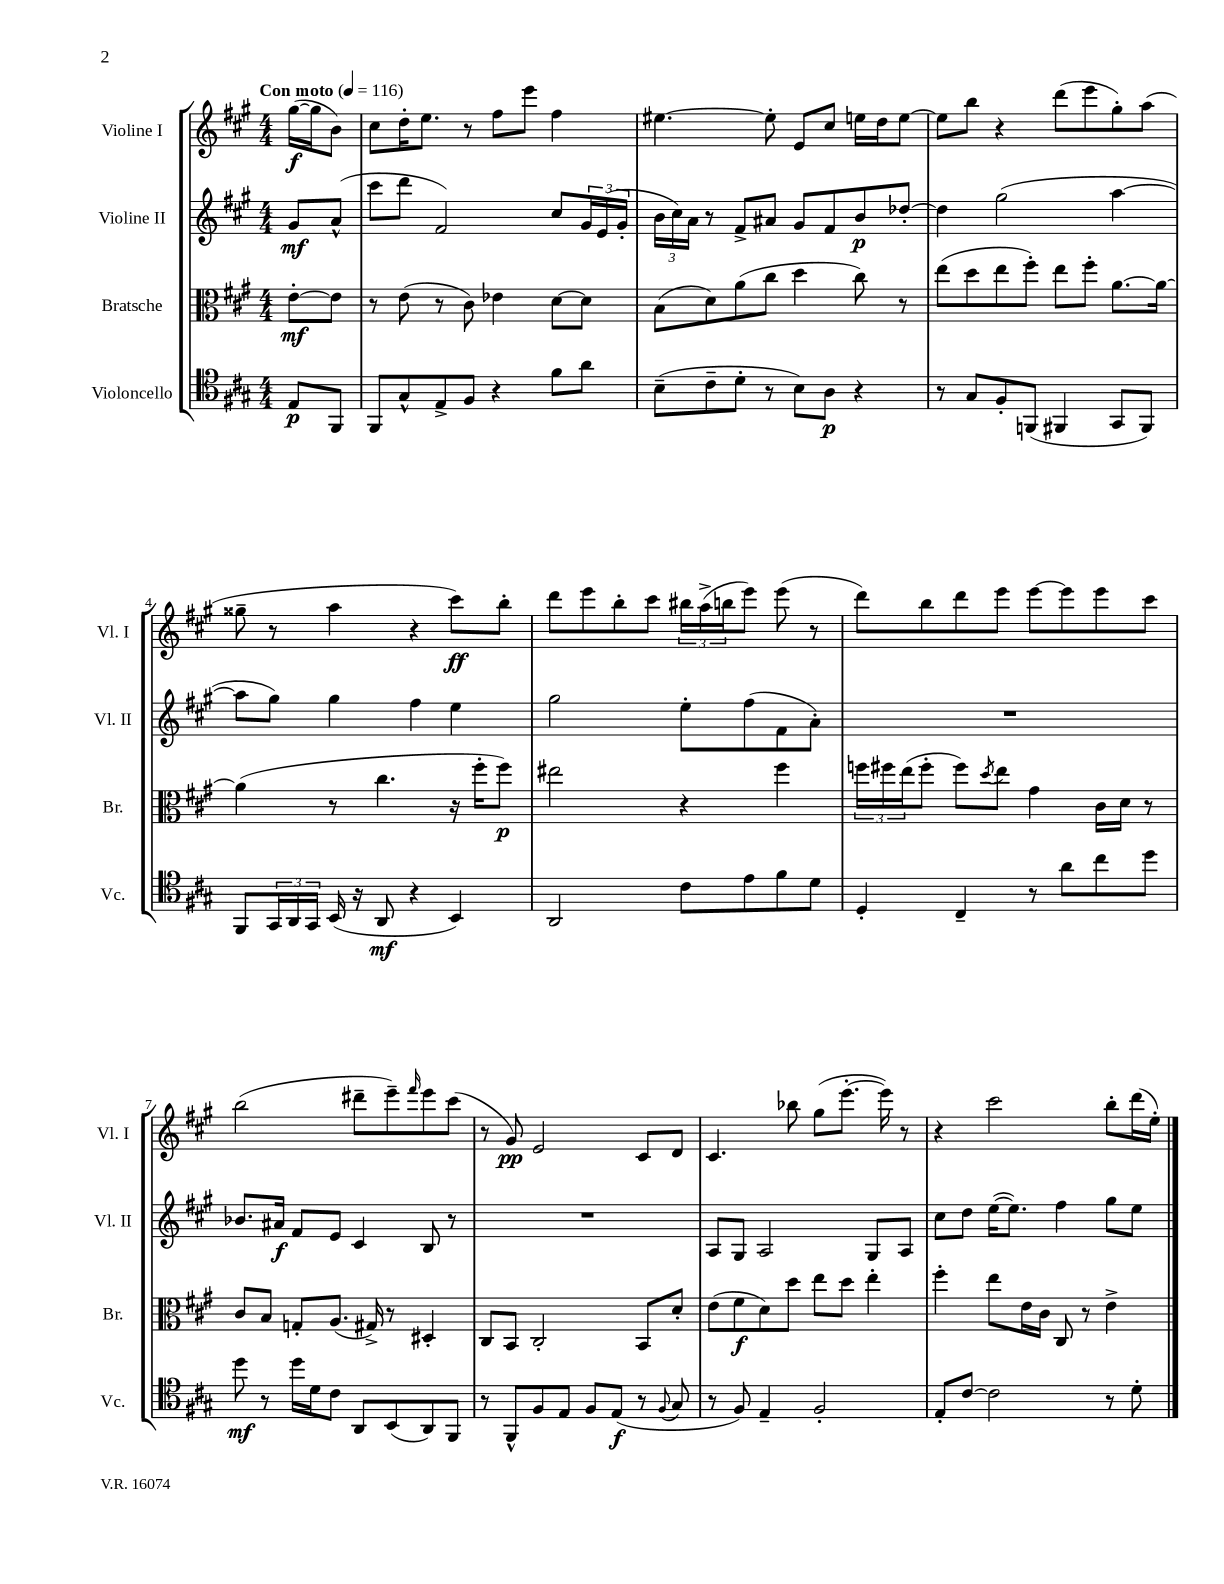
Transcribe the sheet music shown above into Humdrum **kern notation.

**kern	**dynam	**kern	**dynam	**kern	**dynam	**kern	**dynam
*part4	*part4	*part3	*part3	*part2	*part2	*part1	*part1
*staff4	*staff4	*staff3	*staff3	*staff2	*staff2	*staff1	*staff1
*I"Violoncello	*	*I"Bratsche	*	*I"Violine II	*	*I"Violine I	*
*I'Vc.	*	*I'Br.	*	*I'Vl. II	*	*I'Vl. I	*
*clefC4	*	*clefC3	*	*clefG2	*	*clefG2	*
*k[f#c#g#]	*	*k[f#c#g#]	*	*k[f#c#g#]	*	*k[f#c#g#]	*
*M4/4	*	*M4/4	*	*M4/4	*	*M4/4	*
*MM116	*	*MM116	*	*MM116	*	*MM116	*
=	=	=	=	=	=	=	=
!	!	!	!	!	!	!LO:TX:a:B:t=Con moto	!
8E/L	p	[8e'\L	mf	8g#/L	mf	([16gg#\LL	f
.	.	.	.	.	.	16gg#\J]	.
8FF#/J	.	8e\J]	.	(8a^^/J	.	8b\J)	.
=1	=1	=1	=1	=1	=1	=1	=1
8FF#/L	.	8r	.	8ccc#\L	.	8cc#\L	.
8G#^^/	.	(8e\	.	8ddd\J	.	16dd'\K	.
.	.	.	.	.	.	8.ee\J	.
8E^/	.	8r	.	2f#/)	.	.	.
8F#/J	.	8c#\)	.	.	.	8r	.
4r	.	4e-X\	.	.	.	8ff#\L	.
.	.	.	.	.	.	8eee\J	.
8f#\L	.	[8d\L	.	8cc#/L	.	4ff#\	.
8a\J	.	8d\J]	.	24g#/L	.	.	.
.	.	.	.	(24e/	.	.	.
.	.	.	.	24g#'/JJ	.	.	.
=2	=2	=2	=2	=2	=2	=2	=2
(8B~\L	.	(8B\L	.	24b\LL	.	[4.ee#X\	.
.	.	.	.	24cc#\)	.	.	.
.	.	.	.	24a\JJ	.	.	.
8c#~\	.	8d\)	.	8r	.	.	.
8d'\J	.	(8a\	.	8f#^/L	.	.	.
8r	.	8cc#\J	.	8a#X/J	.	8ee#'\]	.
8B\L)	.	4dd\	.	8g#/L	.	8e/L	.
8A\J	p	.	.	8f#/	.	8cc#/J	.
4r	.	8cc#\)	.	8b/	p	16een\LL	.
.	.	.	.	.	.	16dd\J	.
.	.	8r	.	[8dd-X'/J	.	[8ee\J	.
=3	=3	=3	=3	=3	=3	=3	=3
8r	.	(8ee\L	.	4dd-\]	.	8ee\L]	.
8G#/L	.	8dd\	.	.	.	8bb\J	.
8F#'/	.	8ee\	.	(2gg#\	.	4r	.
(8FFn/J	.	8ff#'\J)	.	.	.	.	.
4FF#X/	.	8ee\L	.	.	.	(8ddd\L	.
.	.	8ff#'\J	.	.	.	8eee\	.
8GG#/L	.	[8.a\L	.	[4aa\	.	8gg#'\)	.
8FF#/J)	.	.	.	.	.	(8aa\J	.
.	.	16a\Jk_	.	.	.	.	.
!!LO:LB:g=z
=4	=4	=4	=4	=4	=4	=4	=4
8FF#/L	.	(4a\]	.	8aa\L]	.	8gg##X~\	.
24GG#/L	.	.	.	8gg#\J)	.	8r	.
24AA/	.	.	.	.	.	.	.
24GG#/JJ	.	.	.	.	.	.	.
(16BB/	.	8r	.	4gg#\	.	4aa\	.
16r	.	.	.	.	.	.	.
8AA/	mf	4.cc#\	.	.	.	.	.
4r	.	.	.	4ff#\	.	4r	.
4BB/)	.	16r	.	4ee\	.	8ccc#\L)	ff
.	.	16ff#'\KL	.	.	.	.	.
.	.	8ff#\J)	p	.	.	8bb'\J	.
=5	=5	=5	=5	=5	=5	=5	=5
2AA/	.	2ee#X\	.	2gg#\	.	8ddd\L	.
.	.	.	.	.	.	8eee\	.
.	.	.	.	.	.	8bb'\	.
.	.	.	.	.	.	8ccc#\J	.
8c#\L	.	4r	.	8ee'\L	.	24bb#X\LL	.
.	.	.	.	.	.	(24aa^\	.
.	.	.	.	.	.	24bbn\J	.
8e\	.	.	.	(8ff#\	.	8eee\J)	.
8f#\	.	4ff#\	.	8f#\	.	(8eee\	.
8d\J	.	.	.	8a'\J)	.	8r	.
=6	=6	=6	=6	=6	=6	=6	=6
4D'/	.	24ffn\LL	.	1r	.	8ddd\L)	.
.	.	24ff#X\	.	.	.	.	.
.	.	(24ee\J	.	.	.	.	.
.	.	8ff#'\J	.	.	.	8bb\	.
4C#~/	.	8ff#\L)	.	.	.	8ddd\	.
.	.	8qdd/	.	.	.	.	.
.	.	8ee\J	.	.	.	8eee\J	.
8r	.	4g#\	.	.	.	[8eee\L	.
8a\L	.	.	.	.	.	8eee\]	.
8cc#\	.	16c#\LL	.	.	.	8eee\	.
.	.	16d\JJ	.	.	.	.	.
8dd\J	.	8r	.	.	.	8ccc#\J	.
!!LO:LB:g=z
=7	=7	=7	=7	=7	=7	=7	=7
8dd\	mf	8c#/L	.	8.b-X/L	.	(2bb\	.
8r	.	8B/J	.	.	.	.	.
.	.	.	.	16a#X/Jk	f	.	.
16dd\LL	.	8Gn'/L	.	8f#/L	.	.	.
16d\J	.	.	.	.	.	.	.
8c#\J	.	(8.A/J	.	8e/J	.	.	.
8AA/L	.	.	.	4c#/	.	8ddd#X~\L	.
.	.	16G#X^/)	.	.	.	.	.
(8BB/	.	8r	.	.	.	8eee~\)	.
.	.	.	.	.	.	16qqfff#/	.
8AA/)	.	4D#X'/	.	8B/	.	8eee\	.
8FF#/J	.	.	.	8r	.	(8ccc#\J	.
=8	=8	=8	=8	=8	=8	=8	=8
8r	.	8C#/L	.	1r	.	8r	.
8FF#^^/L	.	8BB/J	.	.	.	8g#/)	pp
8F#/	.	2C#'/	.	.	.	2e/	.
8E/J	.	.	.	.	.	.	.
8F#/L	.	.	.	.	.	.	.
(8E/J	f	.	.	.	.	.	.
8r	.	8BB/L	.	.	.	8c#/L	.
8qqF#/	.	.	.	.	.	.	.
8G#/	.	8d'/J	.	.	.	8d/J	.
=9	=9	=9	=9	=9	=9	=9	=9
8r	.	(8e\L	.	8A/L	.	4.c#/	.
8F#/)	.	8f#\	f	8G#/J	.	.	.
4E~/	.	8d\)	.	2A/	.	.	.
.	.	8dd\J	.	.	.	8bb-X\	.
2F#'/	.	8ee\L	.	.	.	(8gg#\L	.
.	.	8dd\J	.	.	.	[8.eee'\J	.
.	.	4ee'\	.	8G#/L	.	.	.
.	.	.	.	.	.	16eee\])	.
.	.	.	.	8A/J	.	8r	.
=10	=10	=10	=10	=10	=10	=10	=10
8E'/L	.	4ff#'\	.	8cc#\L	.	4r	.
[8c#/J	.	.	.	8dd\J	.	.	.
2c#\]	.	8ee\L	.	([16ee\KL	.	2ccc#\	.
.	.	.	.	8.ee\J])	.	.	.
.	.	16e\L	.	.	.	.	.
.	.	16c#\JJ	.	.	.	.	.
.	.	8C#/	.	4ff#\	.	.	.
.	.	8r	.	.	.	.	.
8r	.	4e^\	.	8gg#\L	.	8bb'\L	.
8d'\	.	.	.	8ee\J	.	(16ddd\L	.
.	.	.	.	.	.	16ee'\JJ)	.
==	==	==	==	==	==	==	==
*-	*-	*-	*-	*-	*-	*-	*-
